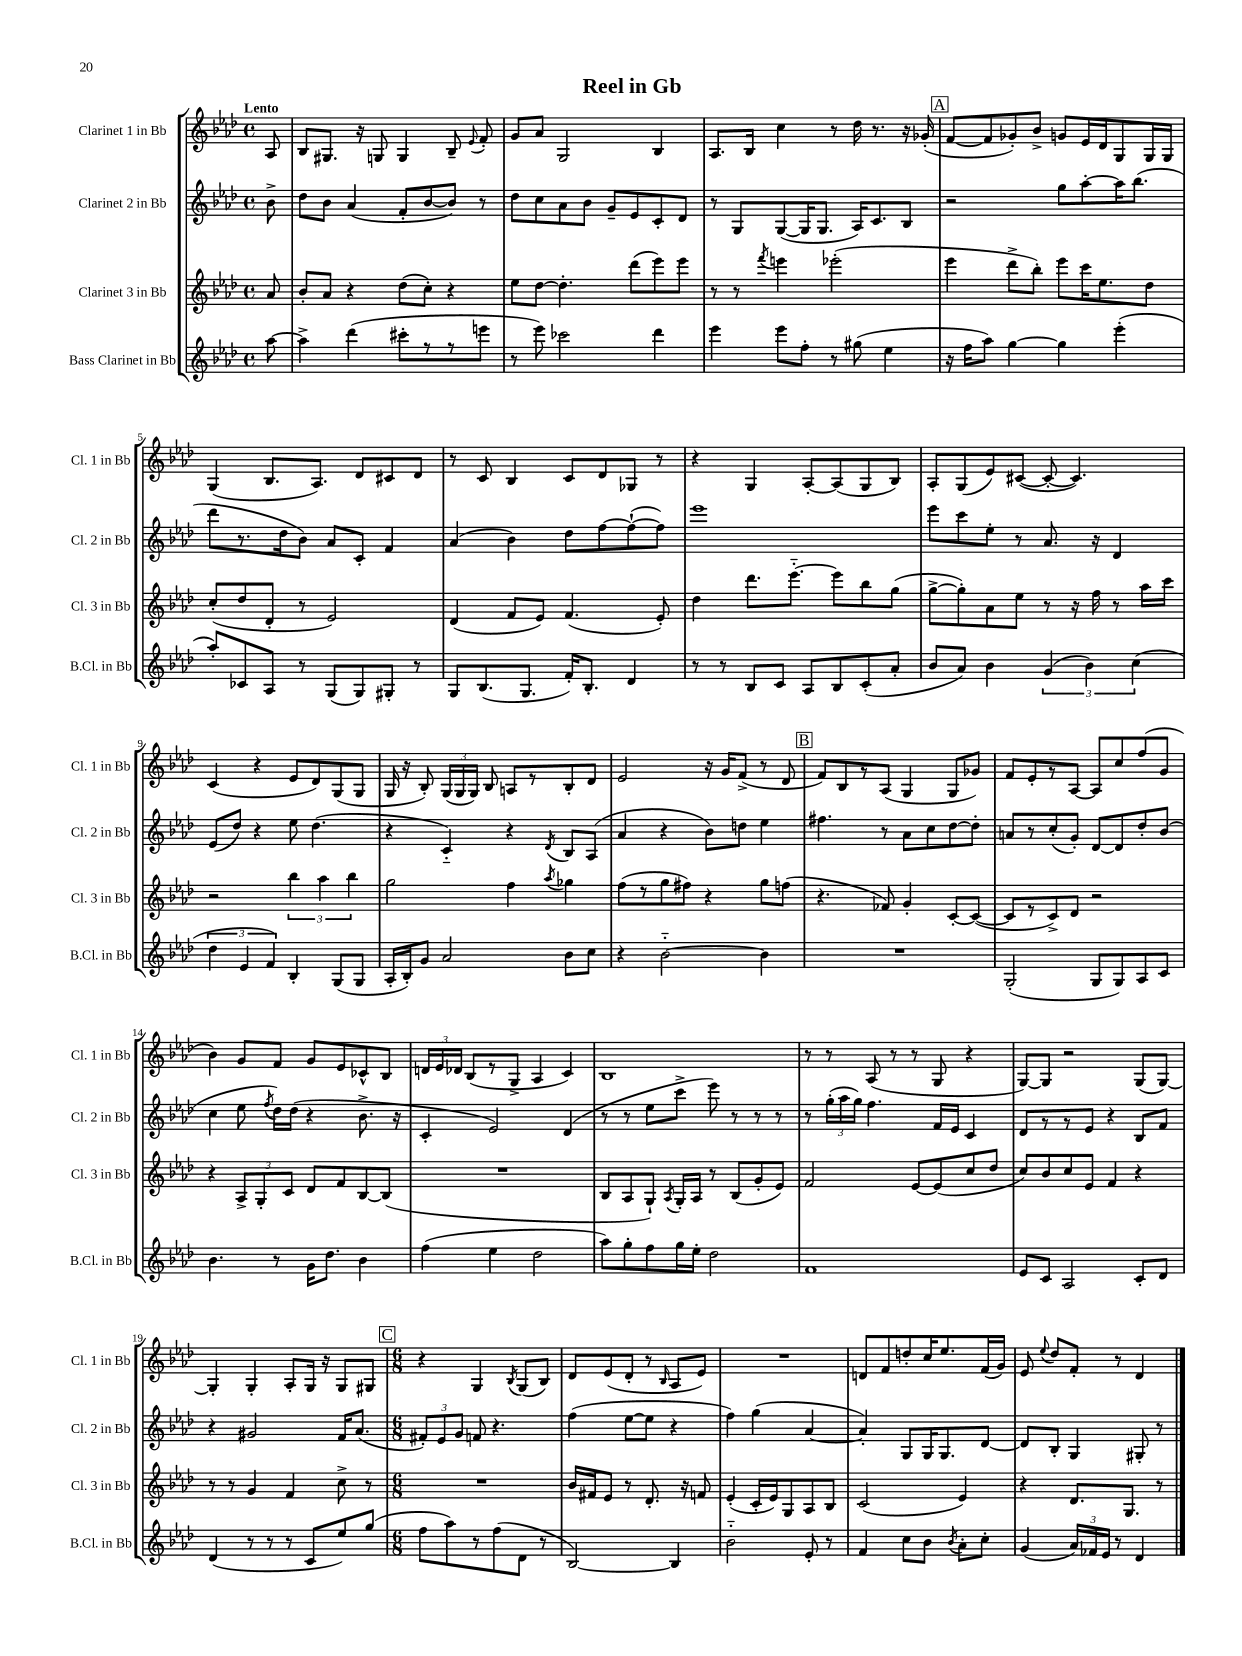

**kern	**kern	**kern	**kern
*staff4	*staff3	*staff2	*staff1
*clefG2	*clefG2	*clefG2	*clefG2
*k[b-e-a-d-]	*k[b-e-a-d-]	*k[b-e-a-d-]	*k[b-e-a-d-]
*M4/4	*M4/4	*M4/4	*M4/4
*met(c)	*met(c)	*met(c)	*met(c)
[8aa-	8a-	8b-^	8A-
=	=	=	=
4aa-^]	8b-'	8dd-	8B-
.	8a-	8b-	8.G#
(4ddd-	4r	(4a-	.
.	.	.	16r
.	.	.	8G
8ccc#'	(8dd-	8f'	4G
8r	8cc')	[8b-	.
8r	4r	8b-])	8B-~
.	.	.	8qqe-
8eee	.	8r	8f'
=	=	=	=
8r	8ee-	8dd-	8g
8eee-)	[8dd-	8cc	8a-
2ccc-	4.dd-']	8a-	2G
.	.	8b-	.
.	.	8g~	.
.	(8ddd-	8e-	.
4ddd-	8eee-)	8c'	4B-
.	8eee-	8d-	.
=	=	=	=
4eee-	8r	8r	8.A-
.	8r	8G	.
.	.	.	16B-
.	8qfff	.	.
8eee-	4eee	([8G	4cc
8ff'	.	16G]	.
.	.	8.G	.
8r	(2eee-'	.	8r
(8gg#	.	16A-)	16dd-
.	.	8.c	8.r
4ee-	.	.	.
.	.	8B-	16r
.	.	.	(16g-'
=	=	=	=
16r	4eee-	2r	[8f
16ff	.	.	.
8aa-)	.	.	8f]
[4gg	8ddd-^	.	8g-')
.	8bb-')	.	8b-^
4gg]	8eee-	8gg	8g
.	16ccc	[8aa-'	16e-
.	8.ee-	.	16d-
(4eee-'	.	16aa-]	8G
.	.	(8.bb-	.
.	8dd-	.	16G
.	.	.	16G
=	=	=	=
8aa-')	(8cc'	8ddd-	(4G
8c-	8dd-	8.r	.
8A-	8d-'	.	8.B-
.	.	16dd-	.
8r	8r	8b-)	.
.	.	.	8.A-)
(8G	2e-)	8a-	.
8G)	.	8c'	8d-
8G#'	.	4f	8c#
8r	.	.	8d-
=	=	=	=
8G	(4d-	(4a-	8r
(8.B-	.	.	8c
.	8f	4b-)	4B-
8.G	.	.	.
.	8e-)	.	.
16f')	(4.f	8dd-	8c
8.B-'	.	.	.
.	.	[8ff	8d-
4d-	.	(8ff`_	8G-
.	8e-')	8ff])	8r
=	=	=	=
8r	4dd-	1eee-	4r
8r	.	.	.
8B-	8.ddd-	.	4G
8c	.	.	.
.	[8.eee-'~	.	.
8A-	.	.	[8A-'
8B-	8eee-]	.	(8A-]
(8c'	8bb-	.	8G
8a-'	(8gg	.	8B-)
=	=	=	=
8b-	[8gg^	8eee-	8A-'
8a-)	8gg'])	8ccc	(8G
4b-	8a-	8ee-'	8e-)
.	8ee-	8r	([8c#
(6g	8r	8.a-	8c#'_
.	16r	.	4.c#])
6b-)	.	.	.
.	16ff	16r	.
.	8r	4d-	.
(6cc	.	.	.
.	16aa-	.	.
.	16ccc	.	.
=	=	=	=
6dd-	2r	(8e-	(4c
.	.	8dd-)	.
6e-	.	.	.
.	.	4r	4r
6f)	.	.	.
4B-'	6bb-	8ee-	8e-
.	.	(4.dd-	8d-)
.	6aa-	.	.
(8G	.	.	(8G
.	6bb-	.	.
8G	.	.	8G
=	=	=	=
16A-'	2gg	4r	16G
16B-')	.	.	16r
8g	.	.	8B-')
2a-	.	4c'~)	(24G
.	.	.	24G
.	.	.	24G)
.	.	.	8B-
.	4ff	4r	8A
.	.	.	8r
.	8qaa-	8qd-	.
8b-	4gg-	8B-	8B-'
8cc	.	(8A-	8d-
=	=	=	=
4r	(8ff	4a-	2e-
.	8r	.	.
[2b-'~	8gg	4r	.
.	8ff#)	.	.
.	4r	8b-)	16r
.	.	.	16g
.	.	8dd	(8f^
4b-]	8gg	4ee-	8r
.	(8ff	.	8d-
=	=	=	=
1r	4.r	4.ff#	8f)
.	.	.	8B-
.	.	.	8r
.	8f-)	8r	(8A-
.	4g'	8a-	4G
.	.	8cc	.
.	[8c'	[8dd-	8G
.	(8c_	8dd-']	8g-)
=	=	=	=
(2G'	8c]	8a	8f
.	8r	8r	8e-'
.	8c^)	(8cc'	8r
.	8d-	8g')	[8A-
8G	2r	[8d-	8A-]
8G)	.	8d-]	8cc
8A-	.	8dd-'	(8ff
8c	.	(8b-	8g
=	=	=	=
4.b-	4r	4cc	4b-)
.	12A-^	8ee-	8g
.	12G'	.	.
.	.	8qff	.
8r	.	16dd-)	8f
.	12c	.	.
.	.	(16dd-	.
16g	8d-	4r	8g
8.dd-	.	.	.
.	8f	.	8e-
4b-	[8B-	8.b-^	8c-^^
.	(8B-]	.	8B-
.	.	16r	.
=	=	=	=
(4ff	1r	4c'	24d
.	.	.	24e-
.	.	.	24d-
.	.	.	(8B-
4ee-	.	2e-)	8r
.	.	.	8G^
2dd-	.	.	4A-
.	.	(4d-	4c)
=	=	=	=
8aa-)	8B-	8r	1B-
8gg'	8A-	8r	.
8ff	8G`)	8ee-	.
.	8qA-	.	.
16gg	16G'	8ccc^	.
16ee-'	16A-	.	.
2dd-	8r	8eee-)	.
.	(8B-	8r	.
.	8g'	8r	.
.	8e-)	8r	.
=	=	=	=
1f	2f	8r	8r
.	.	(24gg'	8r
.	.	24aa-	.
.	.	24gg)	.
.	.	4.ff	(8A-
.	.	.	8r
.	[8e-	.	8r
.	(8e-]	16f	8G
.	.	16e-	.
.	8cc	4c	4r
.	8dd-	.	.
=	=	=	=
8e-	8cc)	8d-	[8G)
8c	8b-	8r	8G]
2A-	8cc	8r	2r
.	8e-	8e-	.
.	4f	4r	.
8c'	4r	8B-	(8G
8d-	.	8f	[8G)
=	=	=	=
(4d-	8r	4r	4G']
.	8r	.	.
8r	4g	2g#	4G'
8r	.	.	.
8r	4f	.	8A-'
8c	.	.	16G
.	.	.	16r
8ee-)	8cc^	16f	8G
.	.	(8.a-	.
(8gg	8r	.	8G#
=	=	=	=
*M6/8	*M6/8	*M6/8	*M6/8
8ff	2.r	12f#')	4r
.	.	12e-	.
8aa-)	.	.	.
.	.	12g	.
8r	.	8f	4G
(8ff	.	4.r	.
.	.	.	8qB-
8d-	.	.	(8G
8r	.	.	8B-)
=	=	=	=
[2B-)	16b-	(4ff	8d-
.	16f#	.	.
.	8e-	.	(8e-
.	8r	[8ee-	8d-'
.	8.d-'	8ee-]	8r
.	.	.	16qqB-
4B-]	.	4r	8A-
.	16r	.	.
.	8f	.	8e-)
=	=	=	=
2b-'~	(4e-'	4ff)	2.r
.	16c'	(4gg	.
.	16e-)	.	.
.	8G	.	.
8e-'	8A-	[4a-	.
8r	8B-	.	.
=	=	=	=
4f	(2c	4a-'])	8d
.	.	.	8f
8cc	.	8G	8dd'
8b-	.	16G	16cc
.	.	8.G	8.ee-
8qb-	.	.	.
8a-'	4e-)	.	.
8cc'	.	[8d-	(16f
.	.	.	16g)
=	=	=	=
(4g	4r	8d-]	8e-
.	.	.	8qqee-
.	.	8B-'	8dd-
24a-)	8.d-	4G	8f'
24f-	.	.	.
24e-	.	.	.
8r	.	.	8r
.	8.G	.	.
4d-	.	8G#'	4d-
.	8r	8r	.
==	==	==	==
*-	*-	*-	*-
